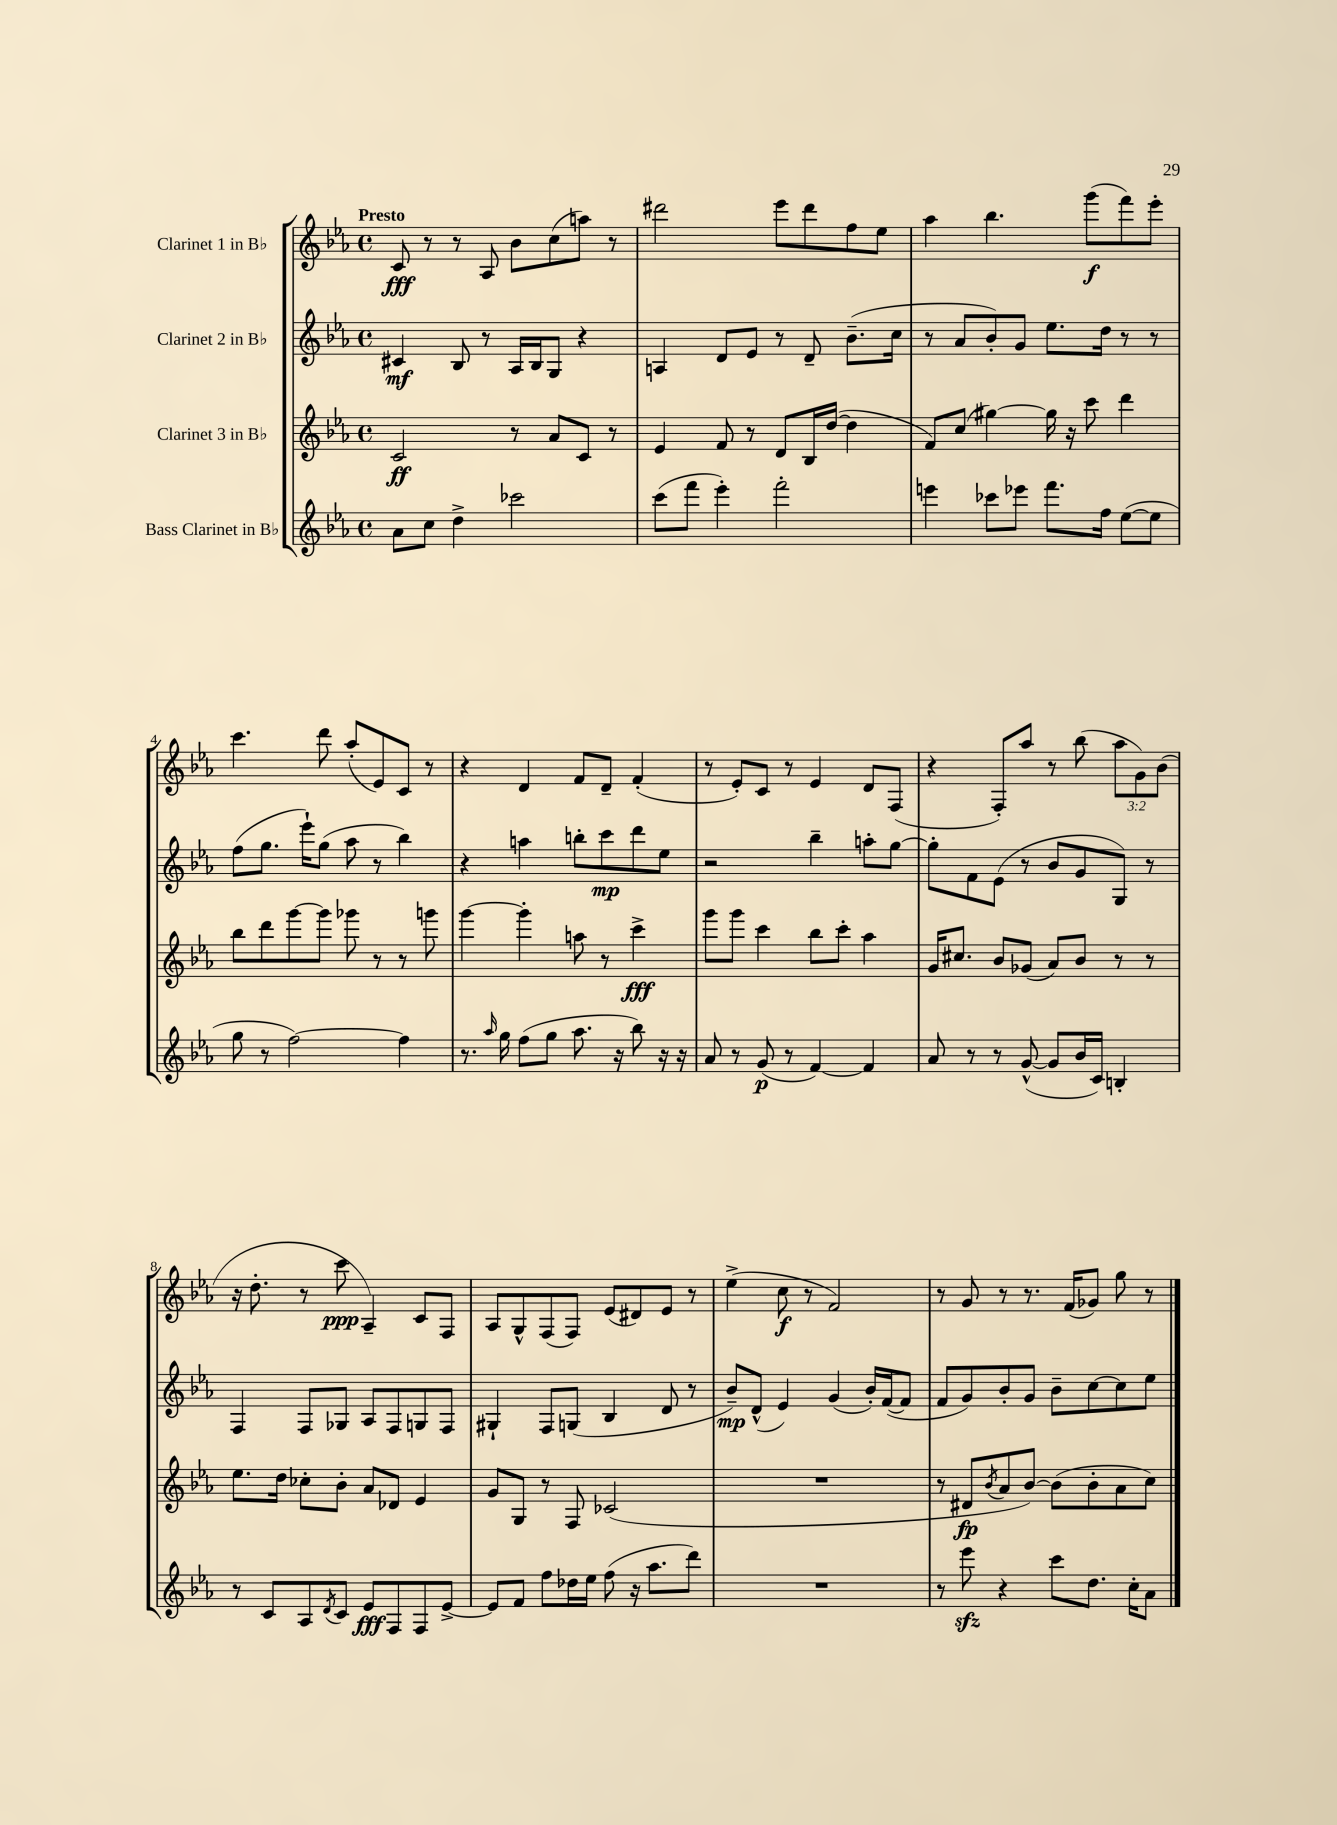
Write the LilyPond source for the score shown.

<<
\new StaffGroup <<
\new Staff = "s0" \with { instrumentName = "Clarinet 1 in Bb" } {
    \clef treble \key ees \major \defaultTimeSignature \time 4/4 \override Staff.TupletNumber.text = #tuplet-number::calc-fraction-text \tempo "Presto"
    c'8\fff r8 r8 aes8 bes'8 c''8( a''8) r8 |
    dis'''2 ees'''8 dis'''8 f''8 ees''8 |
    aes''4 bes''4. g'''8\f( f'''8) ees'''8-. |
    c'''4. d'''8 aes''8-.( ees'8) c'8 r8 |
    r4 d'4 f'8 d'8-- f'4-.( |
    r8 ees'8-.) c'8 r8 ees'4 d'8 f8( |
    r4 f8-.) aes''8 r8 bes''8( \tuplet 3/2 { aes''8 g'8) bes'8( } |
    r16 d''8.-. r8 c'''8\ppp aes4--) c'8 f8 |
    aes8 g8-^ f8( f8) ees'8( dis'8) ees'8 r8 |
    ees''4->( c''8\f r8 f'2) |
    r8 g'8 r8 r8. f'16( ges'8) g''8 r8 \bar "|." |
}
\new Staff = "s1" \with { instrumentName = "Clarinet 2 in Bb" } {
    \clef treble \key ees \major \defaultTimeSignature \time 4/4
    cis'4\mf bes8 r8 aes16 bes16 g8 r4 |
    a4 d'8 ees'8 r8 d'8-- bes'8.--( c''16 |
    r8 aes'8 bes'8-.) g'8 ees''8. d''16 r8 r8 |
    f''8( g''8. ees'''16-!) g''8( aes''8 r8 bes''4) |
    r4 a''4 b''8-. c'''8\mp d'''8 ees''8 |
    r2 bes''4-- a''8-. g''8~ |
    g''8-. f'8 ees'8( r8 bes'8 g'8 g8) r8 |
    f4 f8 ges8 aes8 f8 g8 f8 |
    gis4-! f8 g8( bes4 d'8 r8 |
    bes'8--\mp) d'8-^( ees'4) g'4( bes'16-.) f'16~( f'8 |
    f'8 g'8) bes'8-. g'8 bes'8-- c''8~ c''8 ees''8 \bar "|." |
}
\new Staff = "s2" \with { instrumentName = "Clarinet 3 in Bb" } {
    \clef treble \key ees \major \defaultTimeSignature \time 4/4
    c'2\ff r8 aes'8 c'8 r8 |
    ees'4 f'8 r8 d'8 bes16 d''16~( d''4 |
    f'8) c''8( gis''4~) gis''16 r16 c'''8 d'''4 |
    bes''8 d'''8 g'''8~ g'''8 ges'''8 r8 r8 g'''8 |
    g'''4~ g'''4-. a''8 r8 c'''4->\fff |
    g'''8 g'''8 c'''4 bes''8 c'''8-. aes''4 |
    g'16 cis''8. bes'8 ges'8( aes'8) bes'8 r8 r8 |
    ees''8. d''16 ces''8-. bes'8-. aes'8 des'8 ees'4 |
    g'8 g8 r8 f8 ces'2( |
    R1 |
    r8 dis'8\fp \acciaccatura { bes'8 } aes'8 bes'8~) bes'8( bes'8-. aes'8 c''8) \bar "|." |
}
\new Staff = "s3" \with { instrumentName = "Bass Clarinet in Bb" } {
    \clef treble \key ees \major \defaultTimeSignature \time 4/4
    aes'8 c''8 d''4-> ces'''2 |
    c'''8( f'''8 ees'''4-.) f'''2-. |
    e'''4 ces'''8 ees'''8 f'''8. f''16 ees''8~( ees''8 |
    g''8 r8 f''2~) f''4 |
    r8. \grace { aes''16 } g''16 f''8( g''8 aes''8. r16 bes''8) r16 r16 |
    aes'8 r8 g'8\p( r8 f'4~) f'4 |
    aes'8 r8 r8 g'8~-^( g'8 bes'16 c'16) b4-. |
    r8 c'8 aes8 \acciaccatura { d'8 } c'8 ees'8\fff f8 f8 ees'8~-> |
    ees'8 f'8 f''8 des''16 ees''16 f''8( r16 aes''8. d'''8) |
    R1 |
    r8 ees'''8\sfz r4 c'''8 d''8. c''16-. aes'8 \bar "|." |
}
>>
>>
